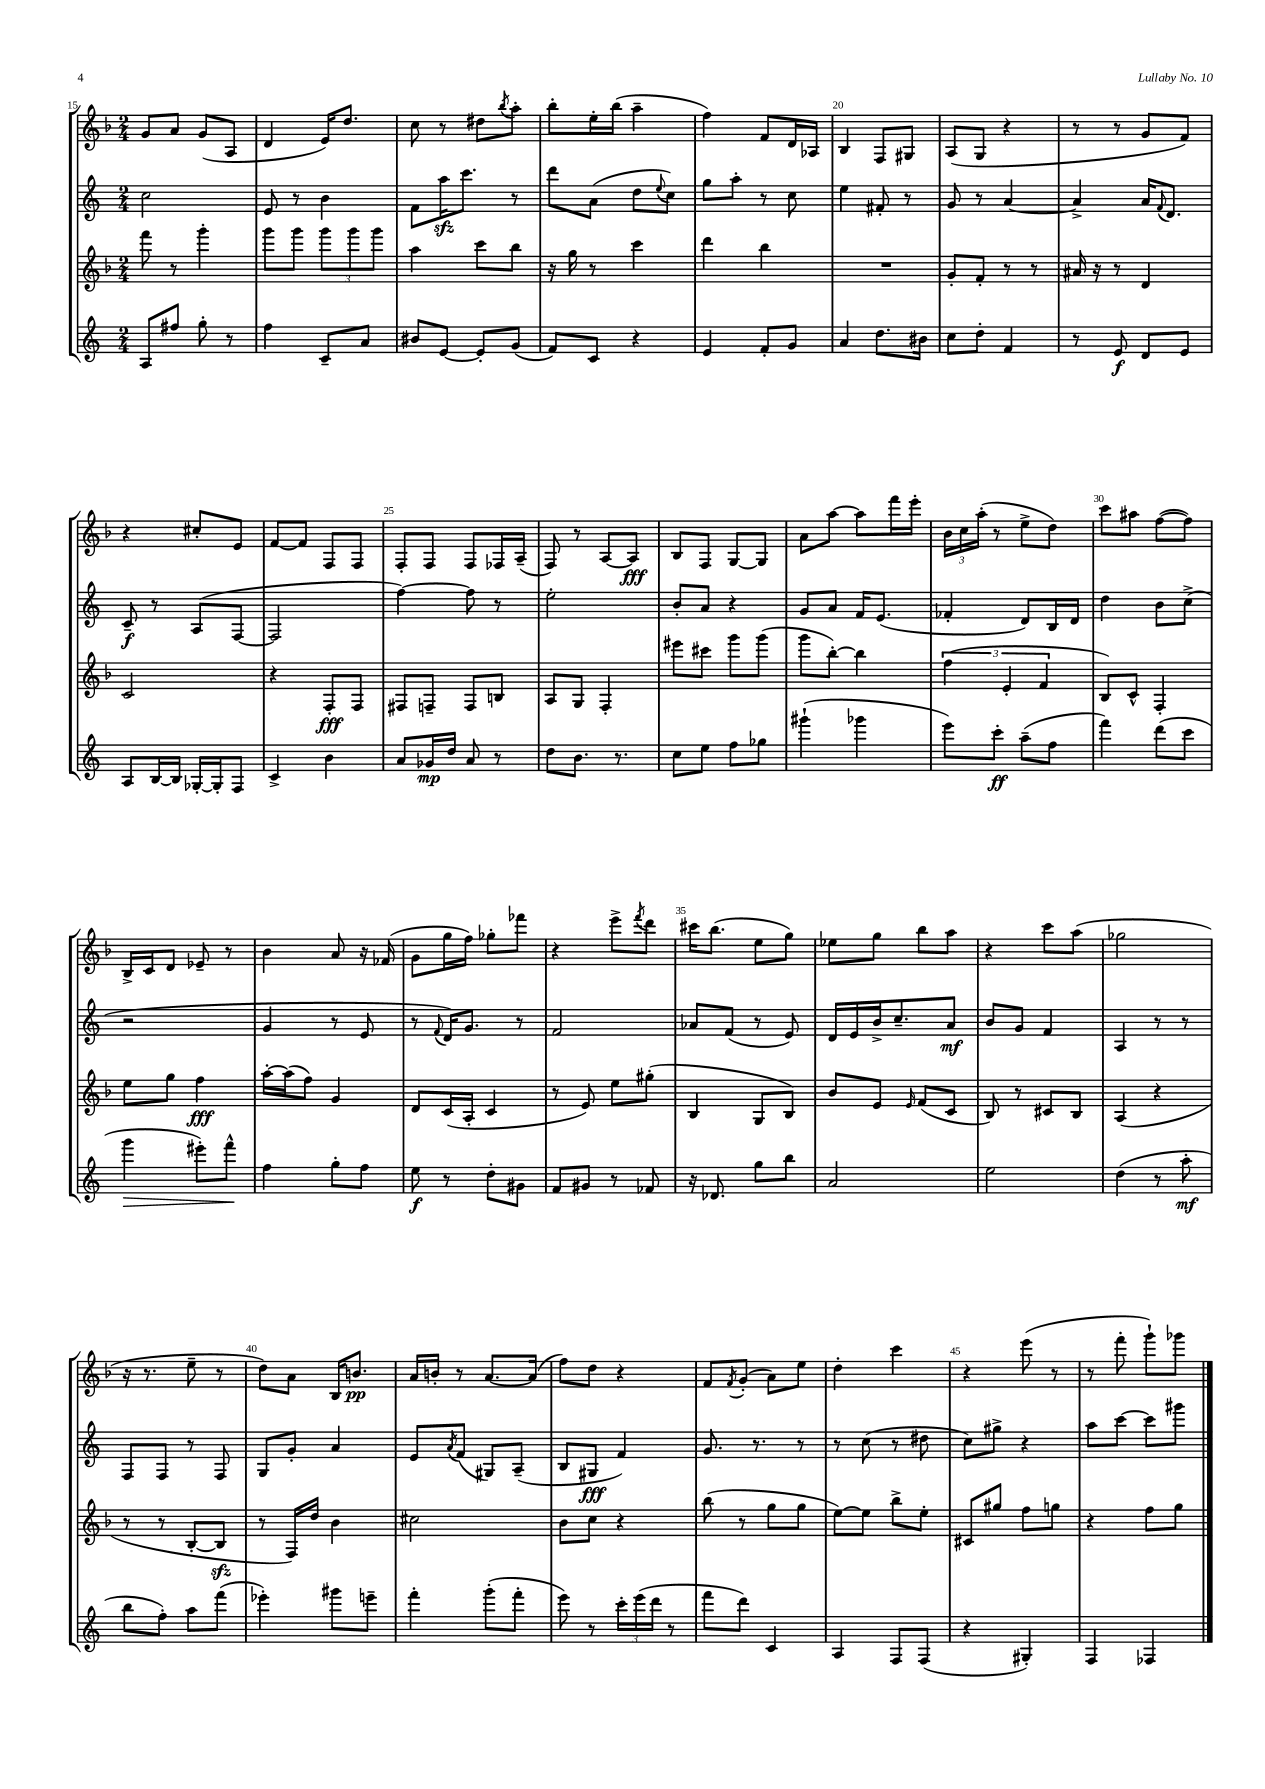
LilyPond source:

<<
\new StaffGroup <<
\new Staff = "s0" {
    \clef treble \key f \major \numericTimeSignature \time 2/4
    g'8 a'8 g'8( a8 |
    d'4 e'16) d''8. |
    c''8 r8 dis''8 \acciaccatura { bes''8 } a''8-. |
    bes''8-. e''16-. bes''16( a''4-- |
    f''4) f'8 d'16 aes16 |
    bes4 f8 gis8 |
    a8( g8 r4 |
    r8 r8 g'8 f'8) |
    r4 cis''8-. e'8 |
    f'8~ f'8 f8 f8 |
    f8-. f8 f8 fes16 a16--( |
    f8) r8 a8~ a8\fff |
    bes8 f8 g8~ g8 |
    a'8 a''8~ a''8 f'''16 e'''16-. |
    \tuplet 3/2 { bes'16 c''16 a''16-.( } r8 e''8-> d''8) |
    c'''8 ais''8 f''8~( f''8) |
    bes16-> c'16 d'8 ees'8-- r8 |
    bes'4 a'8 r16 fes'16( |
    g'8 g''16 f''16) ges''8-. fes'''8 |
    r4 e'''8-> \acciaccatura { f'''8 } d'''8 |
    cis'''16 bes''8.( e''8 g''8) |
    ees''8 g''8 bes''8 a''8 |
    r4 c'''8 a''8( |
    ges''2 |
    r16 r8. e''8-- r8 |
    d''8) a'8 bes16 b'8.\pp |
    a'16 b'16-. r8 a'8.~ a'16( |
    f''8) d''8 r4 |
    f'8 \acciaccatura { f'8 } g'8-.( a'8) e''8 |
    d''4-. c'''4 |
    r4 e'''8( r8 |
    r8 f'''8-. g'''8-!) ges'''8 \bar "|." |
}
\new Staff = "s1" {
    \clef treble \key c \major \numericTimeSignature \time 2/4
    c''2 |
    e'8 r8 b'4 |
    f'8 a''16\sfz c'''8. r8 |
    d'''8 a'8( d''8 \appoggiatura { e''8 } c''8) |
    g''8 a''8-. r8 c''8 |
    e''4 fis'8-. r8 |
    g'8 r8 a'4~ |
    a'4-> a'16 \appoggiatura { f'8 } d'8. |
    c'8--\f r8 a8( f8~ |
    f2 |
    f''4~) f''8 r8 |
    e''2-. |
    b'8-. a'8 r4 |
    g'8 a'8 f'16 e'8.( |
    fes'4-. d'8) b16 d'16 |
    d''4 b'8 c''8->( |
    r2 |
    g'4 r8 e'8 |
    r8 \appoggiatura { f'8 } d'16) g'8. r8 |
    f'2 |
    aes'8 f'8( r8 e'8) |
    d'16 e'16 b'16-> c''8.-- a'8\mf |
    b'8 g'8 f'4 |
    a4 r8 r8 |
    f8 f8 r8 f8 |
    g8 g'8-. a'4 |
    e'8 \acciaccatura { a'8 } f'8( gis8) a8--( |
    b8 gis8\fff f'4) |
    g'8. r8. r8 |
    r8 c''8( r8 dis''8 |
    c''8) gis''8-> r4 |
    a''8 c'''8~ c'''8 gis'''8 \bar "|." |
}
\new Staff = "s2" {
    \clef treble \key f \major \numericTimeSignature \time 2/4
    f'''8 r8 g'''4-. |
    g'''8 g'''8 \tuplet 3/2 { g'''8 g'''8 g'''8 } |
    a''4 c'''8 bes''8 |
    r16 g''16 r8 c'''4 |
    d'''4 bes''4 |
    R2 |
    g'8-. f'8-. r8 r8 |
    ais'16 r16 r8 d'4 |
    c'2 |
    r4 f8-.\fff f8 |
    fis8 f8-- f8 b8 |
    a8 g8 f4-. |
    eis'''8 cis'''8 g'''8 g'''8( |
    g'''8 bes''8~-.) bes''4 |
    \tuplet 3/2 { f''4( e'4-. f'4 } |
    bes8) c'8-^ f4-. |
    e''8 g''8 f''4\fff |
    a''16~-. a''16( f''8) g'4 |
    d'8 c'16( a16-. c'4 |
    r8 e'8) e''8 gis''8-.( |
    bes4 g8 bes8) |
    bes'8 e'8 \grace { e'16 } f'8( c'8 |
    bes8) r8 cis'8 bes8 |
    a4( r4 |
    r8 r8 bes8~-. bes8\sfz |
    r8 f16) d''16 bes'4 |
    cis''2 |
    bes'8 c''8 r4 |
    bes''8( r8 g''8 g''8 |
    e''8~) e''8 bes''8-> e''8-. |
    cis'8 gis''8 f''8 g''8 |
    r4 f''8 g''8 \bar "|." |
}
\new Staff = "s3" {
    \clef treble \key c \major \numericTimeSignature \time 2/4
    a8 fis''8 g''8-. r8 |
    f''4 c'8-- a'8 |
    bis'8 e'8~ e'8-. g'8( |
    f'8) c'8 r4 |
    e'4 f'8-. g'8 |
    a'4 d''8. bis'16 |
    c''8 d''8-. f'4 |
    r8 e'8\f d'8 e'8 |
    a8 b16~ b16 ges16~-. ges16-. f8 |
    c'4-> b'4 |
    a'8 ges'16\mp d''16 a'8 r8 |
    d''8 b'8. r8. |
    c''8 e''8 f''8 ges''8 |
    gis'''4-!( ges'''4 |
    e'''8) c'''8-.\ff a''8--( f''8 |
    f'''4) d'''8( c'''8 |
    g'''4\> eis'''8-.) f'''8-^\! |
    f''4 g''8-. f''8 |
    e''8\f r8 d''8-. gis'8 |
    f'8 gis'8 r8 fes'8 |
    r16 des'8. g''8 b''8 |
    a'2 |
    e''2 |
    d''4( r8 a''8-.\mf |
    b''8 f''8-.) a''8 f'''8( |
    ees'''4-.) gis'''8 e'''8-- |
    f'''4-. g'''8-.( f'''8-. |
    e'''8) r8 \tuplet 3/2 { c'''16-. e'''16( d'''16 } r8 |
    f'''8 d'''8) c'4 |
    a4 f8 f8( |
    r4 gis4-.) |
    f4 fes4 \bar "|." |
}
>>
>>
\layout { \context { \Score currentBarNumber = #15 \override BarNumber.break-visibility = ##(#f #t #t) barNumberVisibility = #(every-nth-bar-number-visible 5) } }
